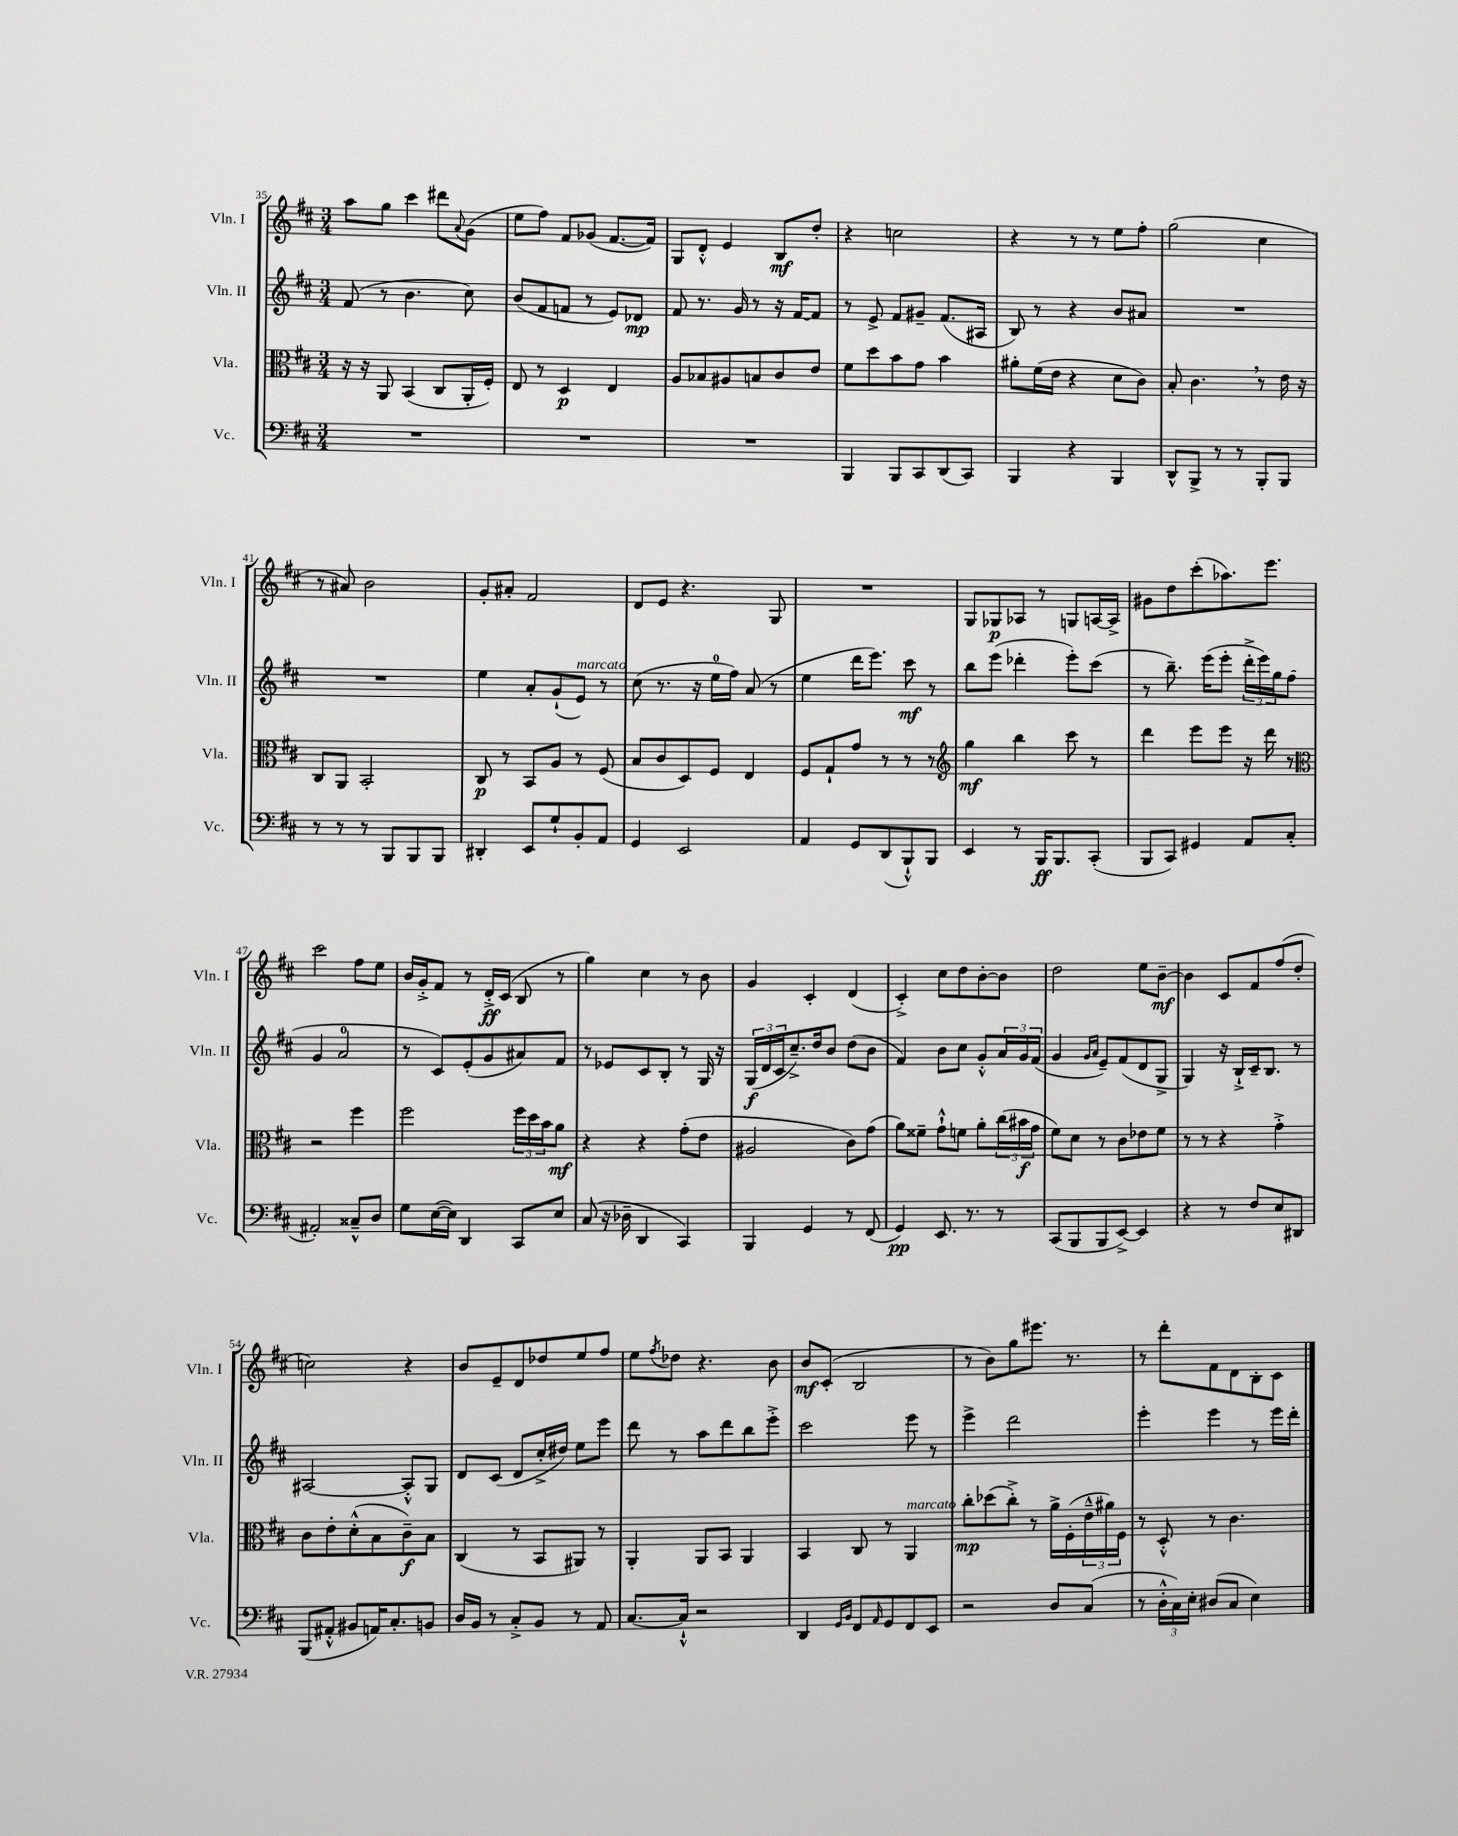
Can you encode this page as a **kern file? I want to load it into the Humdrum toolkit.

**kern	**dynam	**kern	**dynam	**kern	**dynam	**kern	**dynam
*part4	*part4	*part3	*part3	*part2	*part2	*part1	*part1
*staff4	*staff4	*staff3	*staff3	*staff2	*staff2	*staff1	*staff1
*I"Vc.	*	*I"Vla.	*	*I"Vln. II	*	*I"Vln. I	*
*I'Vc.	*	*I'Vla.	*	*I'Vln. II	*	*I'Vln. I	*
*clefF4	*	*clefC3	*	*clefG2	*	*clefG2	*
*k[f#c#]	*	*k[f#c#]	*	*k[f#c#]	*	*k[f#c#]	*
*M3/4	*	*M3/4	*	*M3/4	*	*M3/4	*
=35	=35	=35	=35	=35	=35	=35	=35
2.r	.	16r	.	(8f#/	.	8aa\L	.
.	.	16r	.	.	.	.	.
.	.	8AA/	.	8r	.	8gg\J	.
.	.	(4BB/	.	4.b\	.	4ccc#\	.
.	.	8C#/L	.	.	.	8ddd#X\L	.
.	.	.	.	.	.	8qqa/	.
.	.	16AA'/L	.	8cc#\)	.	(8g\J	.
.	.	16F#'/JJ)	.	.	.	.	.
=36	=36	=36	=36	=36	=36	=36	=36
2.r	.	8E/	.	(8b/L	.	8ee\L	.
.	.	8r	.	8f#/	.	8ff#\J)	.
.	.	4D/	p	8fn/J	.	8f#/L	.
.	.	.	.	8r	.	(8g-X/J	.
.	.	4E/	.	8e/L)	.	[8.f#/L	.
.	.	.	.	8d-X/J	mp	.	.
.	.	.	.	.	.	16f#/Jk])	.
=37	=37	=37	=37	=37	=37	=37	=37
2.r	.	8A/L	.	8f#/	.	8G/L	.
.	.	8B-X/	.	8.r	.	8d'^^/J	.
.	.	8A#X/	.	.	.	4e/	.
.	.	.	.	16g/	.	.	.
.	.	8Bn/	.	8r	.	.	.
.	.	8c#/	.	16r	.	8B/L	mf
.	.	.	.	[16f#/KL	.	.	.
.	.	8e/J	.	8f#/J]	.	8dd'/J	.
=38	=38	=38	=38	=38	=38	=38	=38
4BBB/	.	8f#\L	.	8r	.	4r	.
.	.	8dd\	.	8e^/	.	.	.
8BBB/L	.	8b\	.	8f#/L	.	2ccn\	.
8CC#/	.	8g\J	.	8g#X~/J	.	.	.
(8DD/	.	4b\	.	(8.f#/L	.	.	.
8CC#/J)	.	.	.	.	.	.	.
.	.	.	.	16A#X/Jk	.	.	.
=39	=39	=39	=39	=39	=39	=39	=39
4BBB/	.	8a#X'\L	.	8B/)	.	4r	.
.	.	(16f#\L	.	8r	.	.	.
.	.	16e\JJ	.	.	.	.	.
4r	.	4r	.	4r	.	8r	.
.	.	.	.	.	.	8r	.
4BBB/	.	8d\L	.	8b/L	.	8ee\L	.
.	.	8c#\J)	.	8a#X/J	.	8ff#'\J	.
=40	=40	=40	=40	=40	=40	=40	=40
8DD^^/L	.	8B'/	.	2.r	.	(2gg\	.
8BBB^/J	.	4.c#,\	.	.	.	.	.
8r	.	.	.	.	.	.	.
8r	.	.	.	.	.	.	.
8BBB'/L	.	8r	.	.	.	4cc#\	.
8BBB/J	.	16e\	.	.	.	.	.
.	.	16r	.	.	.	.	.
!!LO:LB:g=z
=41	=41	=41	=41	=41	=41	=41	=41
8r	.	8C#/L	.	2.r	.	8r	.
8r	.	8AA/J	.	.	.	8a#X/)	.
8r	.	2BB'/	.	.	.	2b\	.
8BBB/L	.	.	.	.	.	.	.
8BBB/	.	.	.	.	.	.	.
8BBB/J	.	.	.	.	.	.	.
=42	=42	=42	=42	=42	=42	=42	=42
4DD#X'/	.	8C#/	p	4ee\	.	8g'/L	.
.	.	8r	.	.	.	8a#X'/J	.
8EE/L	.	8BB/L	.	8a'/L	.	2f#/	.
8G`/	.	8A/J	.	(8g`/	.	.	.
!	!	!	!	!LO:TX:a:i:t=marcato	!	!	!
8BB'/	.	8r	.	8e/J)	.	.	.
8AA/J	.	(8F#/	.	8r	.	.	.
=43	=43	=43	=43	=43	=43	=43	=43
4GG/	.	8B/L	.	(8cc#\	.	8d/L	.
.	.	8c#/	.	8.r	.	8e/J	.
2EE/	.	8D/)	.	.	.	4.r	.
.	.	.	.	16r	.	.	.
.	.	8F#/J	.	16ee\LL	.	.	.
.	.	.	.	16ff#\JJ)	.	.	.
.	.	4E/	.	(8a/	.	.	.
.	.	.	.	8r	.	8G/	.
=44	=44	=44	=44	=44	=44	=44	=44
4AA/	.	8F#/L	.	4ee\	.	2.r	.
.	.	8G`/	.	.	.	.	.
8GG/L	.	8g/J	.	16ddd\KL	.	.	.
.	.	.	.	8.eee\J)	.	.	.
(8DD/	.	8r	.	.	.	.	.
8BBB`^^/)	.	8r	.	8ccc#\	mf	.	.
8BBB/J	.	8r	.	8r	.	.	.
=45	=45	=45	=45	=45	=45	=45	=45
*	*	*clefG2	*	*	*	*	*
4EE/	.	4gg\	mf	8bb\L	.	8G/L	.
.	.	.	.	(8eee\J	.	8G-X/	p
8r	.	4bb\	.	4ddd-X'\	.	8A-X/J	.
16BBB/KL	ff	.	.	.	.	8r	.
8.BBB/	.	.	.	.	.	.	.
.	.	8ccc#\	.	8eee'\L)	.	8Gn/L	.
(8CC#'/J	.	8r	.	(8ccc#\J	.	[16An/L	.
.	.	.	.	.	.	16A^/JJ]	.
=46	=46	=46	=46	=46	=46	=46	=46
8BBB/L	.	4ddd\	.	8r	.	8g#X\L	.
8CC#/J)	.	.	.	8.bb~\)	.	8dd\	.
4GG#X/	.	8eee\L	.	.	.	(8ccc#'\	.
.	.	.	.	(16eee\KL	.	.	.
.	.	8eee\J	.	8eee'\J	.	8.aa-X\)	.
8AA/L	.	16r	.	24ddd'^\LL	.	.	.
.	.	.	.	24eee\)	.	.	.
.	.	16ddd\	.	.	.	8.eee\J	.
.	.	.	.	24gg\J	.	.	.
(8C#'/J	.	8r	.	(8ff#\J	.	.	.
!!LO:LB:g=z
=47	=47	=47	=47	=47	=47	=47	=47
*	*	*clefC3	*	*	*	*	*
2AA#X'/)	.	2r	.	4g/	.	2ccc#\	.
.	.	.	.	2a/	.	.	.
8C##X~^^/L	.	4ff#\	.	.	.	8ff#\L	.
8D/J	.	.	.	.	.	8ee\J	.
=48	=48	=48	=48	=48	=48	=48	=48
8G\L	.	2ff#\	.	8r	.	16b/LL	.
.	.	.	.	.	.	16g'^/J	.
([16E\L	.	.	.	8c#/L)	.	8f#/J	.
16E\JJ])	.	.	.	.	.	.	.
4DD/	.	.	.	(8e'/	.	8r	.
.	.	.	.	8g/	.	16d'^/LL	ff
.	.	.	.	.	.	(16c#/JJ	.
8CC#/L	.	24ff#\LL	.	8a#X/)	.	8B/	.
.	.	24dd\	.	.	.	.	.
.	.	24b\J	.	.	.	.	.
8E/J	.	8a\J	mf	8f#/J	.	8r	.
=49	=49	=49	=49	=49	=49	=49	=49
(8C#/	.	4r	.	8r	.	4gg\)	.
16r	.	.	.	8e-X/L	.	.	.
16D-X~\	.	.	.	.	.	.	.
4DD/	.	4r	.	8c#/	.	4cc#\	.
.	.	.	.	8B'/J	.	.	.
4CC#/)	.	(8g'\L	.	8r	.	8r	.
.	.	8e\J	.	16G/	.	8b\	.
.	.	.	.	16r	.	.	.
=50	=50	=50	=50	=50	=50	=50	=50
4BBB/	.	2A#X/	.	(24G/LL	f	4g/	.
.	.	.	.	24d/	.	.	.
.	.	.	.	24c#/J	.	.	.
.	.	.	.	8.cc#~^/)	.	.	.
4GG/	.	.	.	.	.	4c#'/	.
.	.	.	.	16dd/k	.	.	.
.	.	.	.	8b/J	.	.	.
8r	.	8c#\L)	.	(8dd\L	.	(4d/	.
(8FF#/	.	(8g\J	.	8b\J	.	.	.
=51	=51	=51	=51	=51	=51	=51	=51
4GG/)	pp	8a\L)	.	4f#/)	.	4c#'^/)	.
.	.	8f##X~\J	.	.	.	.	.
8.EE/	.	8g`^^\L	.	8b\L	.	8cc#\L	.
.	.	8fn\J	.	8cc#\J	.	8dd\	.
8.r	.	.	.	.	.	.	.
.	.	8a'\L	.	8g'^^/L	.	[8b'\	.
8r	.	(24cc#\L	.	24a/L	.	8b\J]	.
.	.	24b#X\	f	24g/	.	.	.
.	.	24g\JJ	.	(24f#/JJ	.	.	.
=52	=52	=52	=52	=52	=52	=52	=52
(8CC#/L	.	8f#\L)	.	4g/	.	2dd\	.
8BBB/	.	8d\J	.	.	.	.	.
.	.	.	.	16qqg/LL	.	.	.
.	.	.	.	16qqa/JJ	.	.	.
8BBB/	.	8r	.	8e~/L)	.	.	.
[8EE^/J)	.	8c#\L	.	(8f#/	.	.	.
4EE/]	.	8e-X\	.	8d/	.	8ee\L	.
.	.	8f#\J	.	8G^/J	.	[8b~\J	mf
=53	=53	=53	=53	=53	=53	=53	=53
4r	.	8r	.	4G/)	.	4b\]	.
.	.	8r	.	.	.	.	.
8r	.	4r	.	16r	.	8c#/L	.
.	.	.	.	16B`^/LL	.	.	.
8F#/L	.	.	.	16c#~/J	.	8f#/	.
.	.	.	.	8.B/J	.	.	.
8E/	.	4g'^\	.	.	.	(8ff#/	.
8DD#X/J	.	.	.	8r	.	8dd'/J	.
!!LO:LB:g=z
=54	=54	=54	=54	=54	=54	=54	=54
(8BBB/L	.	8c#\L	.	[2A#X/	.	2ccn\)	.
8AA#X'^^/J	.	8e'\	.	.	.	.	.
8BB#X/L	.	(8d'^^\	.	.	.	.	.
16AAn/K)	.	8B\	.	.	.	.	.
8.C#'/	.	.	.	.	.	.	.
.	.	8c#~\)	f	8A#'^^/L]	.	4r	.
8BBn/J	.	8B\J	.	8G/J	.	.	.
=55	=55	=55	=55	=55	=55	=55	=55
16D/LL	.	(4C#/	.	8d/L	.	8b/L	.
16BB/JJ	.	.	.	.	.	.	.
8r	.	.	.	(8c#/J	.	8e~/	.
8C#'^/L	.	8r	.	8d/L	.	8d/	.
8BB/J	.	8BB/L	.	16cc#'^/L	.	8dd-X/	.
.	.	.	.	16dd#X/JJ)	.	.	.
8r	.	8AA#X/J)	.	8ee\L	.	8ee/	.
8AA/	.	8r	.	8eee\J	.	8ff#/J	.
=56	=56	=56	=56	=56	=56	=56	=56
[8.C#/L	.	4AA'/	.	8ddd\	.	8ee\L	.
.	.	.	.	.	.	8qff#/	.
.	.	.	.	8r	.	8dd-X\J	.
16C#`^^/Jk]	.	.	.	.	.	.	.
2r	.	8AA/L	.	8aa\L	.	4.r	.
.	.	8BB/J	.	8ddd\	.	.	.
.	.	4AA/	.	8bb\	.	.	.
.	.	.	.	8eee'^\J	.	8b\	.
=57	=57	=57	=57	=57	=57	=57	=57
4DD/	.	4BB/	.	2ccc#\	.	8b/L	mf
.	.	.	.	.	.	(8c#'/J	.
16qqGG/LL	.	.	.	.	.	.	.
16qqBB/JJ	.	.	.	.	.	.	.
8FF#/L	.	8C#/	.	.	.	2B/	.
16qqAA/	.	.	.	.	.	.	.
8GG/	.	8r	.	.	.	.	.
!	!	!LO:TX:a:i:t=marcato	!	!	!	!	!
8FF#/	.	4AA/	.	8eee\	.	.	.
8EE/J	.	.	.	8r	.	.	.
=58	=58	=58	=58	=58	=58	=58	=58
2r	.	8cc#'\L	mp	4eee^\	.	8r	.
.	.	(8dd-X\	.	.	.	8b\L)	.
.	.	8cc#'^\J)	.	2ddd\	.	8gg\	.
.	.	8r	.	.	.	8.eee#X\J	.
8D/L	.	16a^\LL	.	.	.	.	.
.	.	(16F#'\	.	.	.	8.r	.
(8C#/J	.	24e~^^\	.	.	.	.	.
.	.	24a#X\)	.	.	.	.	.
.	.	24F#\JJ	.	.	.	.	.
=59	=59	=59	=59	=59	=59	=59	=59
8r	.	8r	.	4eee'\	.	8r	.
24D'^^\LL	.	8D'^^/	.	.	.	8ddd'\L	.
24C#\)	.	.	.	.	.	.	.
24E'\JJ	.	.	.	.	.	.	.
(8D#X/L	.	8r	.	4eee\	.	8f#\	.
8C#/J	.	4.c#\	.	.	.	8d\	.
4E\)	.	.	.	8r	.	8B'\	.
.	.	.	.	16eee\LL	.	8c#\J	.
.	.	.	.	16ddd'\JJ	.	.	.
==	==	==	==	==	==	==	==
*-	*-	*-	*-	*-	*-	*-	*-
